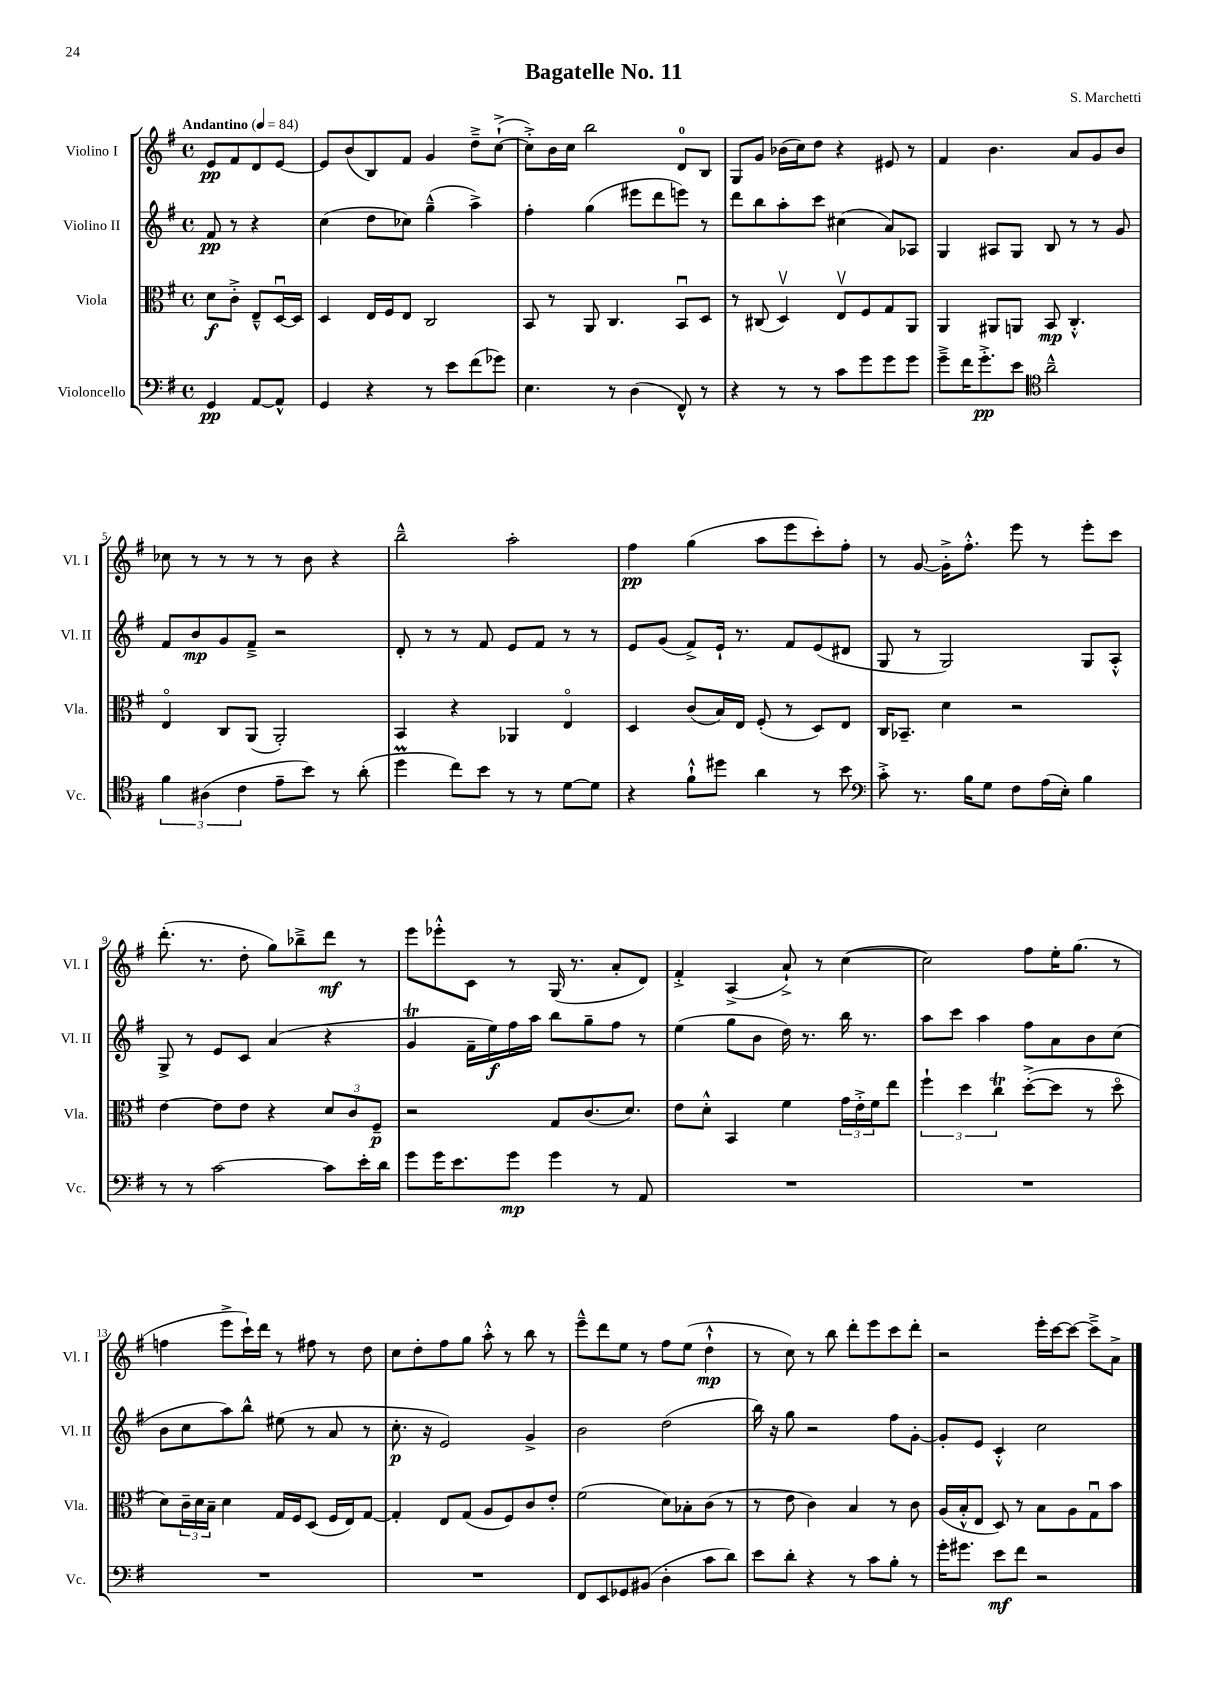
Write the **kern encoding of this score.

**kern	**kern	**kern	**kern
*staff4	*staff3	*staff2	*staff1
*clefF4	*clefC3	*clefG2	*clefG2
*k[f#]	*k[f#]	*k[f#]	*k[f#]
*M4/4	*M4/4	*M4/4	*M4/4
*met(c)	*met(c)	*met(c)	*met(c)
*MM84	*MM84	*MM84	*MM84
4GG	8d	8f#	8e
.	8c'^	8r	8f#
[8AA	8E~^^	4r	8d
8AA^^]	[16Du	.	[8e
.	16D]	.	.
=	=	=	=
4GG	4D	(4cc	8e]
.	.	.	(8b
4r	16E	8dd	8B)
.	16F#	.	.
.	8E	8cc-)	8f#
8r	2C	(4gg~^^	4g
8e	.	.	.
(8f#	.	4aa^)	8dd~^
8g-)	.	.	([8cc`^
=	=	=	=
4.E	8BB	4ff#'	8cc'^])
.	8r	.	16b
.	.	.	16cc
.	8AA	(4gg	2bb
8r	4.C	.	.
(4D	.	8eee#	.
.	.	8ddd	.
8FF#^^)	8BBu	8eee)	8d
8r	8D	8r	8B
=	=	=	=
4r	8r	8ddd	8G
.	(8C#	8bb	8g
8r	4Dv)	8aa'	(16b-
.	.	.	16cc)
8r	.	8ccc	8dd
8c	8Ev	(4cc#	4r
8g	8F#	.	.
8g	8G	8a)	8e#
8g	8AA	8A-	8r
=	=	=	=
8g~^	4AA	4G	4f#
16f#	.	.	.
8.g'^	.	.	.
.	8AA#	8A#	4.b
8e	8AA	8G	.
*clefC4	*	*	*
2a~^^	8BB	8B	.
.	4.C'^^	8r	8a
.	.	8r	8g
.	.	8g	8b
=	=	=	=
6f#	4Eo	8f#	8cc-
.	.	8b	8r
(6A#	.	.	.
.	8C	8g	8r
6c	.	.	.
.	(8AA	8f#~^	8r
8e~	2AA')	2r	8r
8b)	.	.	8b
8r	.	.	4r
(8a'	.	.	.
=	=	=	=
4dd	4BB	8d'	2bb~^^
.	.	8r	.
8cc)	4r	8r	.
8b	.	8f#	.
8r	4AA-	8e	2aa'
8r	.	8f#	.
[8d	4Eo	8r	.
8d]	.	8r	.
=	=	=	=
4r	4D	8e	4ff#
.	.	(8g	.
8f#`^^	(8c	8f#^)	(4gg
8dd#	16B)	16e`	.
.	16E	8.r	.
4a	(8F#'	.	8aa
.	8r	8f#	8eee
8r	8D)	(8e	8ccc')
8b	8E	8d#	8ff#'
=	=	=	=
*clefF4	*	*	*
8c'^	16C	8G	8r
.	8.BB-~	.	.
8.r	.	8r	[8g
.	4d	2G)	16g'^]
16B	.	.	8.ff#'^^
8G	.	.	.
8F#	2r	.	8eee
(16A	.	.	8r
16E')	.	.	.
4B	.	8G	8eee'
.	.	8A'^^	8ccc
=	=	=	=
8r	[4e	8G^	(8.ddd'
8r	.	8r	.
.	.	.	8.r
[2c	8e]	8e	.
.	8e	8c	8dd'
.	4r	(4a	8gg)
.	.	.	8bb-~^
8c]	12d	4r	8ddd
.	12c	.	.
16e'	.	.	8r
.	12F#~	.	.
16d	.	.	.
=	=	=	=
8g	2r	4g	8eee
16g	.	.	8eee-'^^
8.e	.	.	.
.	.	16f#~	8c
.	.	16ee)	.
8g	.	16ff#	8r
.	.	16aa	.
4g	8G	8bb	(16G
.	.	.	8.r
.	(8.c	8gg~	.
8r	.	8ff#	8a'
.	8.d)	.	.
8AA	.	8r	8d)
=	=	=	=
1r	8e	(4ee	4f#'^
.	8d'^^	.	.
.	4BB	8gg	(4A^
.	.	8b	.
.	4f#	16dd)	8a`^)
.	.	8.r	.
.	.	.	8r
.	24g	16bb	([4cc
.	24e'^	.	.
.	.	8.r	.
.	24f#	.	.
.	8ee	.	.
=	=	=	=
1r	6ff#`	8aa	2cc])
.	.	8ccc	.
.	6dd	.	.
.	.	4aa	.
.	6cc	.	.
.	([8dd'^	8ff#	8ff#
.	8dd]	8a	16ee'
.	.	.	(8.gg
.	8r	8b	.
.	8ddo	(8cc	8r
=	=	=	=
1r	8d)	8b	4ff
.	24c~	8cc	.
.	24d	.	.
.	24B~	.	.
.	4d	8aa)	8eee^
.	.	8bb^^	16ccc`)
.	.	.	16ddd
.	16G	(8ee#	8r
.	16F#	.	.
.	(8D	8r	8ff#
.	16F#	8a	8r
.	16E)	.	.
.	[8G	8r	8dd
=	=	=	=
1r	4G']	8.cc'	8cc
.	.	.	8dd'
.	.	16r	.
.	8E	2e)	8ff#
.	(8G	.	8gg
.	8A	.	8aa'^^
.	8F#)	.	8r
.	8c	4g^	8bb
.	8e'	.	8r
=	=	=	=
8FF#	(2f#	2b	8eee~^^
8EE	.	.	8ddd
8GG-	.	.	8ee
(8BB#	.	.	8r
4D'	8d)	(2dd	8ff#
.	8B-'	.	(8ee
8c	(8c	.	4dd`^^
8d)	8r	.	.
=	=	=	=
8e	8r	16bb)	8r
.	.	16r	.
8d'	8e	8gg	8cc)
4r	4c)	2r	8r
.	.	.	8bb
8r	4B	.	8ddd'
8c	.	.	8eee
8B'	8r	8ff#	8ccc
8r	8c	[8g'	8ddd'
=	=	=	=
16g'	(16A	8g']	2r
8.g#	16B'^^	.	.
.	8E	8e	.
8e	8D)	4c'^^	.
8f#	8r	.	.
2r	8B	2cc	16eee'
.	.	.	[16ccc
.	8A	.	8ccc_
.	8Gu	.	8ccc~^]
.	8b	.	8a^
==	==	==	==
*-	*-	*-	*-
